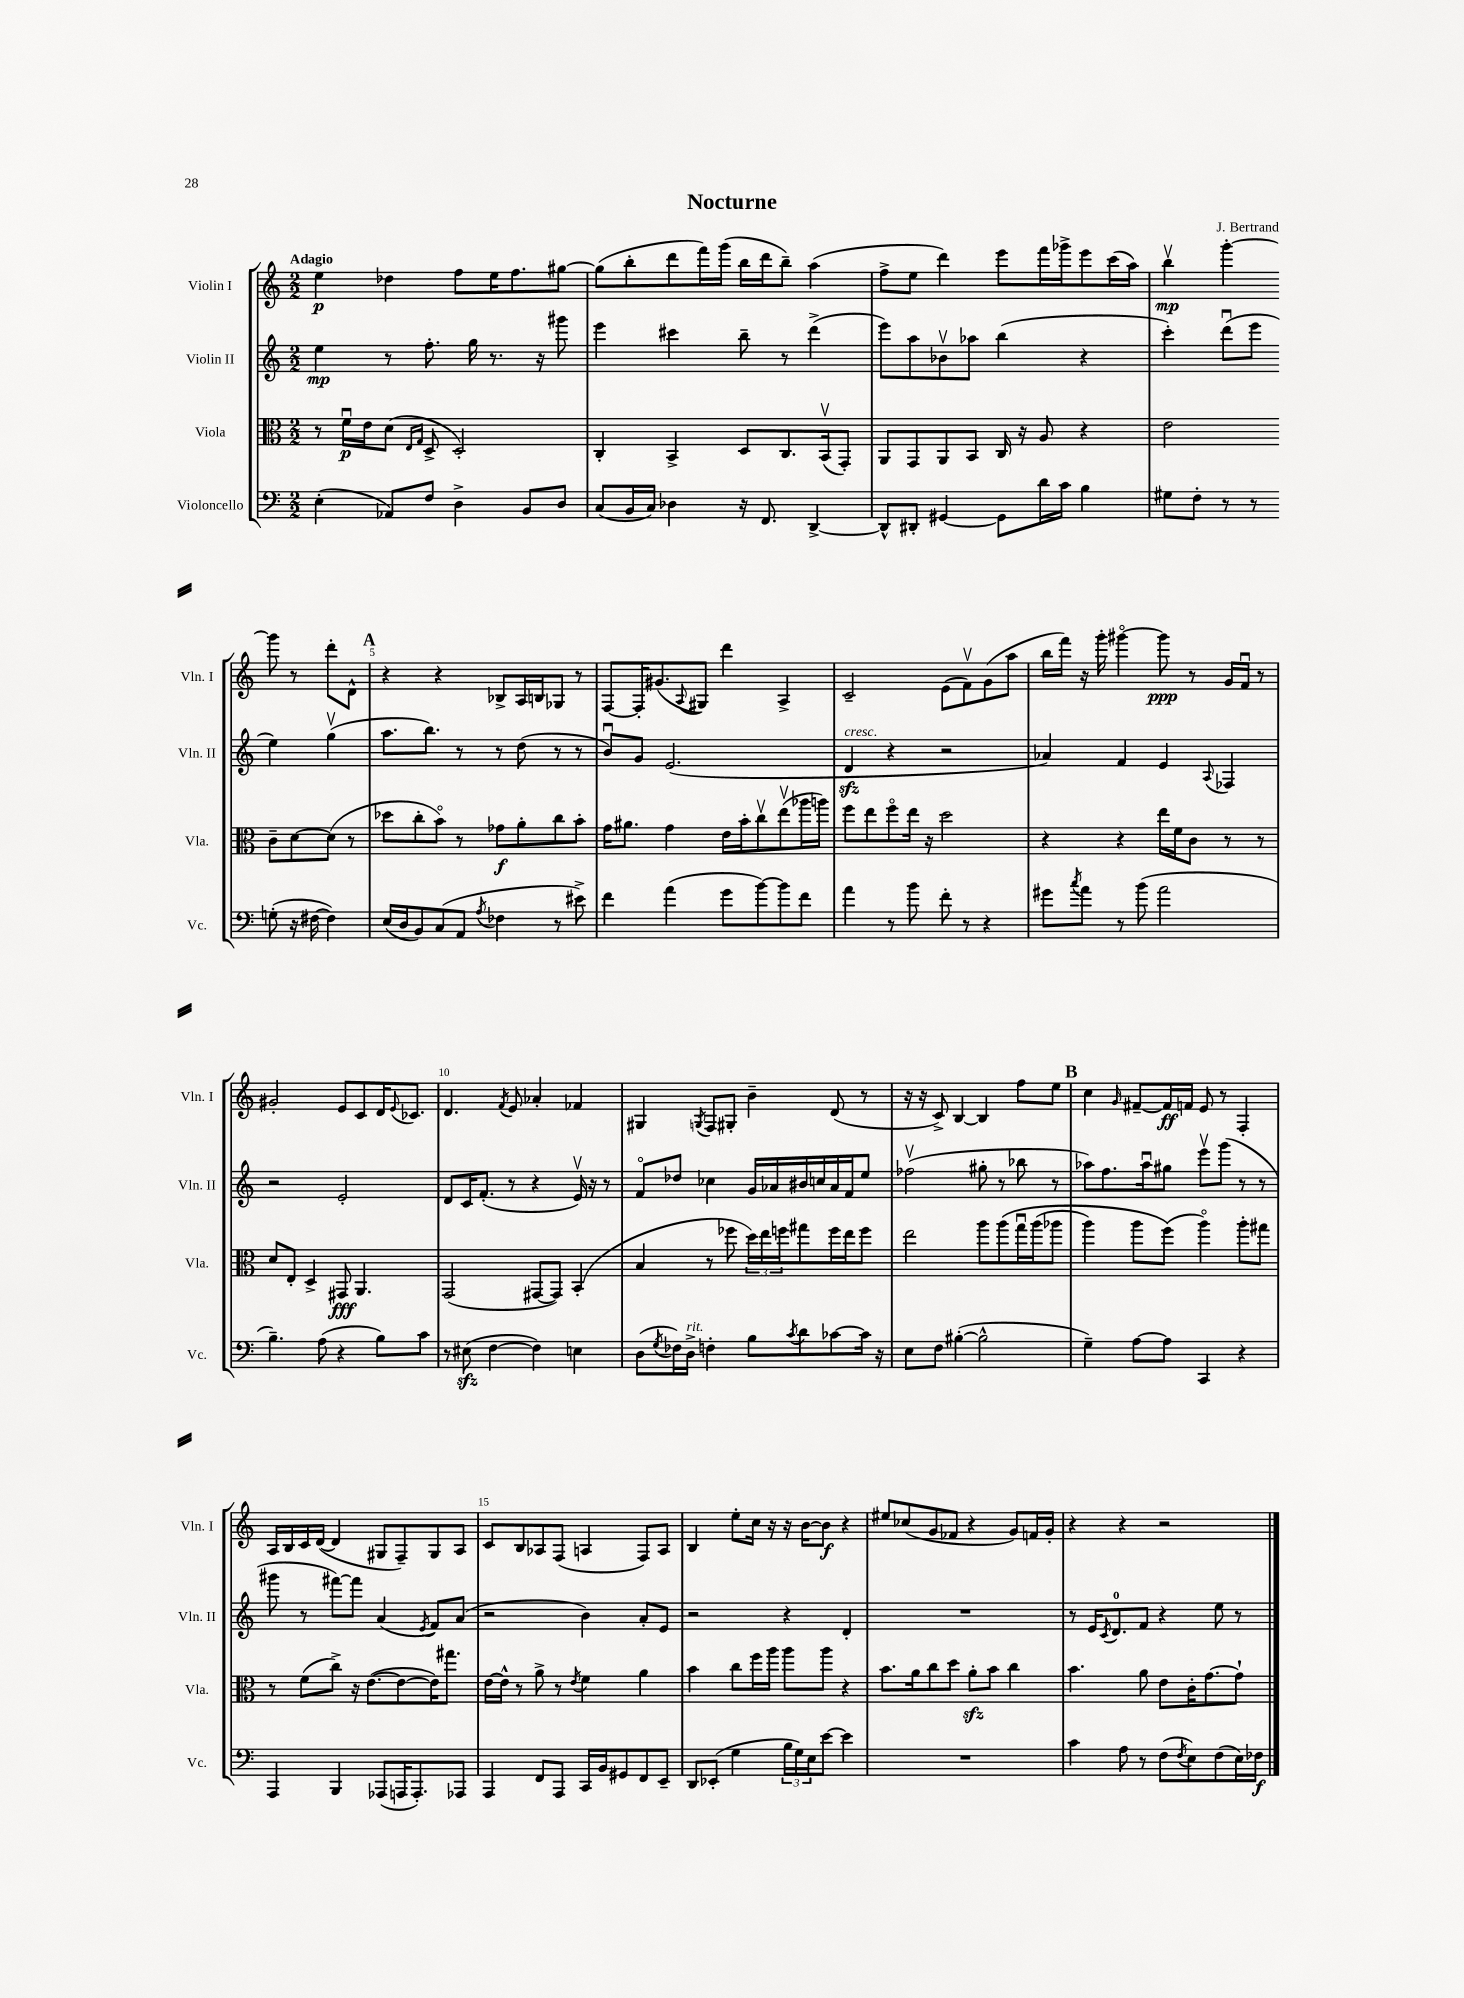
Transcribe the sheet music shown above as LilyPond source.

\header { title = "Nocturne" composer = "J. Bertrand" }
<<
\new StaffGroup <<
\new Staff = "s0" \with { instrumentName = "Violin I" shortInstrumentName = "Vln. I" } {
    \clef treble \key c \major \numericTimeSignature \time 2/2 \tempo "Adagio"
    e''4\p des''4 f''8 e''16 f''8. gis''8~ |
    gis''8( b''8-. d'''8 f'''16) g'''16( b''16 d'''16 b''8--) a''4( |
    f''8-> e''8 d'''4) e'''8 f'''16 ges'''16-> e'''8 c'''16( a''16) |
    b''4\upbow\mp g'''4~-. g'''8 r8 d'''8-. d'8-^ |
    \mark \markup { \bold "A" } r4 r4 bes8-> a16 b16 ges8 r8 |
    f8~ f16-. gis'8.( \appoggiatura { a8 } gis8) d'''4 a4-> |
    c'2-- e'8( f'8\upbow) g'8( a''8 |
    b''16 f'''16) r16 g'''16-. gis'''4~\flageolet gis'''8\ppp r8 g'16 f'16\downbow r8 |
    gis'2-. e'8 c'8 d'16 \appoggiatura { e'8 } ces'8. |
    d'4. \acciaccatura { f'8 } e'8 aes'4-. fes'4 |
    gis4 \acciaccatura { g8 } f8 gis8-. b'4-- d'8( r8 |
    r16 r16 c'8->) b4~ b4 f''8 e''8 |
    \mark \markup { \bold "B" } c''4 \grace { g'16 } fis'8~-- fis'16\ff f'16 e'8 r8 f4-. |
    a16 b16 c'16 d'16~( d'4 gis8 f8--) gis8 a8 |
    c'8 b8 aes8 f8( a4 f8) a8 |
    b4 e''8-. c''16 r16 r16 b'16~ b'8\f r4 |
    eis''8 ces''8( g'8 fes'8 r4 g'8) f'16 g'16-. |
    r4 r4 r2 \bar "|." |
}
\new Staff = "s1" \with { instrumentName = "Violin II" shortInstrumentName = "Vln. II" } {
    \clef treble \key c \major \numericTimeSignature \time 2/2
    e''4\mp r8 f''8.-. g''16 r8. r16 gis'''8 |
    e'''4 cis'''4 b''8-- r8 d'''4->( |
    e'''8) a''8 bes'8\upbow aes''8 b''4( r4 |
    c'''4-.) d'''8\downbow( e'''8 e''4) g''4\upbow( |
    \mark \markup { \bold "A" } a''8. b''8.) r8 r8 d''8( r8 r8 |
    b'8\downbow) g'8 e'2.( |
    d'4\sfz^\markup { \italic "cresc." } r4 r2 |
    aes'4) f'4 e'4 \appoggiatura { a8 } fes4 |
    r2 e'2-. |
    d'8 c'16 f'8.-.( r8 r4 e'16\upbow) r16 r8 |
    f'8\flageolet des''8 ces''4 g'16 aes'16 bis'16 c''16 aes'16 f'16 e''8 |
    fes''2\upbow( gis''8-. r8 bes''8 r8 |
    \mark \markup { \bold "B" } aes''8) f''8. aes''16\downbow gis''8 e'''8\upbow g'''8( r8 r8 |
    gis'''8 r8 fis'''8~) fis'''8 a'4( \acciaccatura { e'8 } f'8) a'8( |
    r2 b'4) a'8-. e'8 |
    r2 r4 d'4-. |
    R1 |
    r8 e'16 \acciaccatura { c'8 } d'8.-0 f'8 r4 e''8 r8 \bar "|." |
}
\new Staff = "s2" \with { instrumentName = "Viola" shortInstrumentName = "Vla." } {
    \clef alto \key c \major \numericTimeSignature \time 2/2
    r8 f'16\downbow\p e'16 d'8( \grace { e16 g16 } d8-> d2-.) |
    c4-. b,4-> d8 c8. b,16\upbow( g,8-.) |
    a,8 g,8 a,8 b,8 c16 r16 a8 r4 |
    e'2 c'8-- d'8~ d'8( r8 |
    \mark \markup { \bold "A" } des''8 c''8-. b'8\flageolet) r8 ges'8\f a'8-. c''8 b'8-. |
    g'16 ais'8. g'4 e'16 b'16-. c''8\upbow e''8\upbow( aes''16 a''16) |
    f''8 e''8 f''8\flageolet e''16 r16 d''2 |
    r4 r4 e''16 f'16 c'8 r8 r8 |
    d'8 e8-. d4-> gis,8\fff a,4. |
    g,2( gis,8~ gis,8) b,4-.( |
    b4 r8 fes''8 \tuplet 3/2 { d''16) e''16 f''16 } gis''8 f''16 e''16 f''8 |
    e''2 a''8 a''8\( g''16\downbow a''16( aes''8 |
    \mark \markup { \bold "B" } a''4) a''8 f''8(\) a''4\flageolet) a''8-. gis''8 |
    r8 f'8( c''8->) r16 e'8.~( e'8~ e'16) gis''8. |
    e'16~ e'16-^ r8 a'8-> r8 \acciaccatura { e'8 } f'4 a'4 |
    b'4 c''8 f''16 a''16 a''8 a''8 r4 |
    b'8. a'16 c''8 d''8 a'8-.\sfz b'8 c''4 |
    b'4. a'8 e'8 c'16-. g'8.~ g'8-! \bar "|." |
}
\new Staff = "s3" \with { instrumentName = "Violoncello" shortInstrumentName = "Vc." } {
    \clef bass \key c \major \numericTimeSignature \time 2/2
    e4-.( aes,8) f8 d4-> b,8 d8 |
    c8( b,16 c16) des4 r16 f,8. d,4~-> |
    d,8-^ dis,8-. gis,4~ gis,8 d'16 c'16 b4 |
    gis8 f8-. r8 r8 g8-.( r16 fis16~ fis4) |
    \mark \markup { \bold "A" } e16( d16 b,8) c8( a,8 \acciaccatura { a8 } fes4 r8 eis'8->) |
    f'4 a'4( g'8 b'8~) b'8 f'8 |
    a'4 r8 b'8 f'8-. r8 r4 |
    gis'8 \acciaccatura { c''8 } a'8 r8 b'8( a'2 |
    b4.--) a8( r4 b8) c'8 |
    r8 eis8\sfz( f4~ f4) e4 |
    d8( \acciaccatura { g8 } fes16) d16->^\markup { \italic "rit." } f4-. b8 \acciaccatura { c'8 } d'8 ces'8~ ces'16 r16 |
    e8 f8 bis4~-.( bis2-^ |
    \mark \markup { \bold "B" } g4--) a8~ a8 c,4 r4 |
    a,,4 b,,4 aes,,8( a,,16 a,,8.-.) aes,,8 |
    a,,4 f,8 a,,8 c,16 b,16 gis,8 f,8 e,8-- |
    d,8 ees,8-.( g4 \tuplet 3/2 { b16 g16) e16 } e'8~ e'4 |
    R1 |
    c'4 a8 r8 f8( \acciaccatura { f8 } e8) f8( e16) fes16\f \bar "|." |
}
>>
>>
\layout { \context { \Score \override BarNumber.break-visibility = ##(#f #t #t) barNumberVisibility = #(every-nth-bar-number-visible 5) } }
